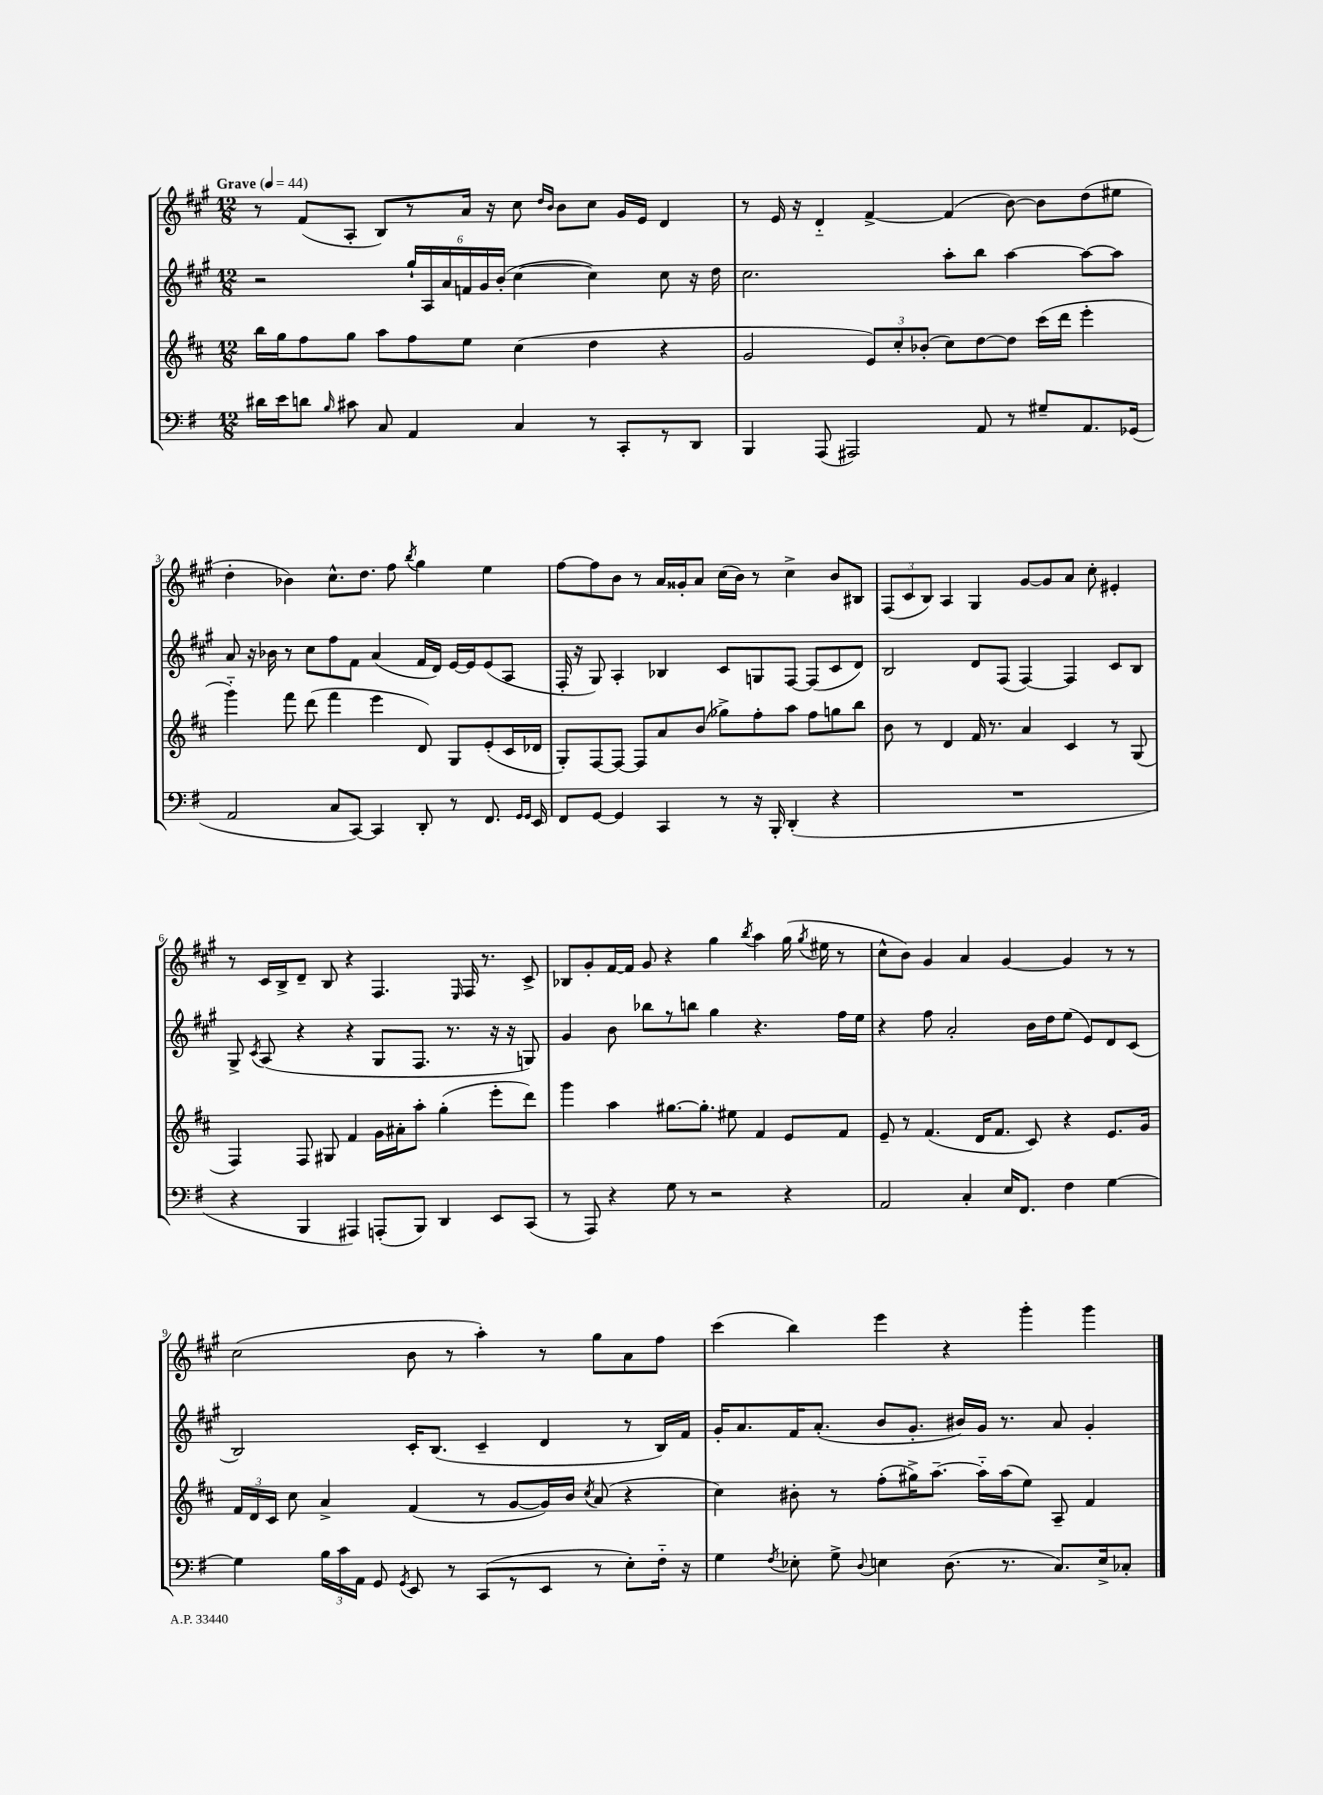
<<
\new StaffGroup <<
\new Staff = "s0" {
    \clef treble \key a \major \numericTimeSignature \time 12/8 \tempo "Grave" 4 = 44
    \autoBeamOff r8 fis'8[( a8]-. b8[) r8 a'16] r16 cis''8 \grace { d''16[ b'16] } b'8[ cis''8] gis'16[ e'16] d'4 |
    r8 e'16 r16 d'4-_ fis'4~-> fis'4( b'8~) b'8[ d''8( eis''8] |
    d''4-. bes'4) cis''8.[-^ d''8.] fis''8 \acciaccatura { b''8 } gis''4 e''4 |
    fis''8[~ fis''8 b'8] r8 a'16[ gisis'16-. a'8] cis''16[( b'16]) r8 cis''4-> b'8[ bis8] |
    \tuplet 3/2 { fis8[( cis'8 b8]) } a4 gis4 gis'8[~ gis'8 a'8] cis''8-. eis'4-. |
    r8 cis'16[ b16-> d'8]-- b8 r4 fis4. \grace { e16 } fis16 r8. cis'8-> |
    bes8[ gis'8-. fis'16~ fis'16] gis'8 r4 gis''4 \acciaccatura { b''8 } a''4 gis''16( \acciaccatura { gis''8 } eis''16 r8 |
    cis''8[-^ b'8]) gis'4 a'4 gis'4~ gis'4 r8 r8 |
    cis''2( b'8 r8 a''4-.) r8 gis''8[ a'8 fis''8] |
    cis'''4( b''4) e'''4 r4 gis'''4-. gis'''4 \bar "|." |
}
\new Staff = "s1" {
    \clef treble \key a \major \numericTimeSignature \time 12/8
    \autoBeamOff r2 \tuplet 6/4 { gis''16[-! a16 a'16 f'16 gis'16 b'16]-.( } cis''4~ cis''4) cis''8 r16 d''16 |
    cis''2. a''8[-. b''8] a''4~ a''8[~ a''8] |
    a'8 r16 bes'16 r8 cis''8[ fis''8 fis'8] a'4( fis'16[ d'16]) e'16[~ e'16 e'8( a8] |
    fis16-. r16 gis8) a4-. bes4 cis'8[ g8 fis8]~ fis8[( cis'8 d'8]) |
    b2 d'8[ fis8]( fis4~) fis4 cis'8[ b8] |
    gis8-> \acciaccatura { cis'8 } a8( r4 r4 gis8[ fis8.] r8. r16 r16 g8) |
    gis'4 b'8 bes''8[ r8 b''8] gis''4 r4. fis''16[ e''16] |
    r4 fis''8 a'2-. b'16[ d''16 e''8]( e'8[) d'8 cis'8]( |
    b2) cis'16[-. b8.]( cis'4-- d'4 r8 b16[) fis'16] |
    gis'16[-. a'8. fis'16 a'8.]-.( b'8[ gis'8.]-. bis'16[) gis'16] r8. a'8 gis'4-. \bar "|." |
}
\new Staff = "s2" {
    \clef treble \key d \major \numericTimeSignature \time 12/8
    \autoBeamOff b''16[ g''16 fis''8 g''8] a''8[ fis''8 e''8] cis''4( d''4 r4 |
    g'2 \tuplet 3/2 { e'8[) cis''8-. bes'8]-.( } cis''8[) d''8~ d''8] cis'''16[( d'''16] e'''4-. |
    g'''4-_) fis'''8 d'''8( fis'''4 e'''4 d'8) g8[ e'8-.( cis'16 des'16] |
    g8[-.) fis8~ fis8]~ fis8[ a'8 b'8]( ges''8[->) fis''8-. a''8] fis''8[ g''8 b''8] |
    b'8 r8 d'4 fis'16 r8. a'4 cis'4 r8 g8( |
    fis4) fis8 gis8 fis'4 g'16[ ais'16-. a''8]-. g''4-.( e'''8[-. d'''8]) |
    g'''4 a''4 gis''8.[~ gis''8.]-. eis''8 fis'4 e'8[ fis'8] |
    e'8-- r8 fis'4.( d'16[ fis'8.] cis'8) r4 e'8.[ g'16] |
    \tuplet 3/2 { fis'16[ d'16 cis'16] } cis''8 a'4-> fis'4( r8 g'8[~ g'16) b'16] \acciaccatura { cis''8 } a'8( r4 |
    cis''4) bis'8-. r8 fis''8[-.( gis''16->) a''8.]~-- a''16[-_ a''16( e''8]) a8-- fis'4 \bar "|." |
}
\new Staff = "s3" {
    \clef bass \key g \major \numericTimeSignature \time 12/8
    \autoBeamOff dis'16[ e'16 d'8] \grace { b16 } cis'8 c8 a,4 c4 r8 c,8[-. r8 d,8] |
    b,,4 a,,8( ais,,2) a,8 r8 gis8[-- a,8. ges,16]( |
    a,2 c8[ c,8]~) c,4 d,8-. r8 fis,8. \grace { g,16[ g,16] } e,16 |
    fis,8[ g,8]~ g,4 c,4 r8 r16 b,,16-. d,4-.( r4 |
    R1. |
    r4 b,,4 ais,,4) a,,8[-.( b,,8]) d,4 e,8[ c,8]( |
    r8 a,,8) r4 g8 r8 r2 r4 |
    a,2 c4-. e16[ fis,8.] fis4 g4~ |
    g4 \tuplet 3/2 { b16[ c'16 a,16] } g,8 \acciaccatura { g,8 } e,8 r8 c,8[( r8 e,8] r8 e8[-.) fis16]-_ r16 |
    g4 \acciaccatura { fis8 } ees8-. g8-> \appoggiatura { d8 } e4 d8.( r8. c8.[) e16-> ces8]-. \bar "|." |
}
>>
>>
